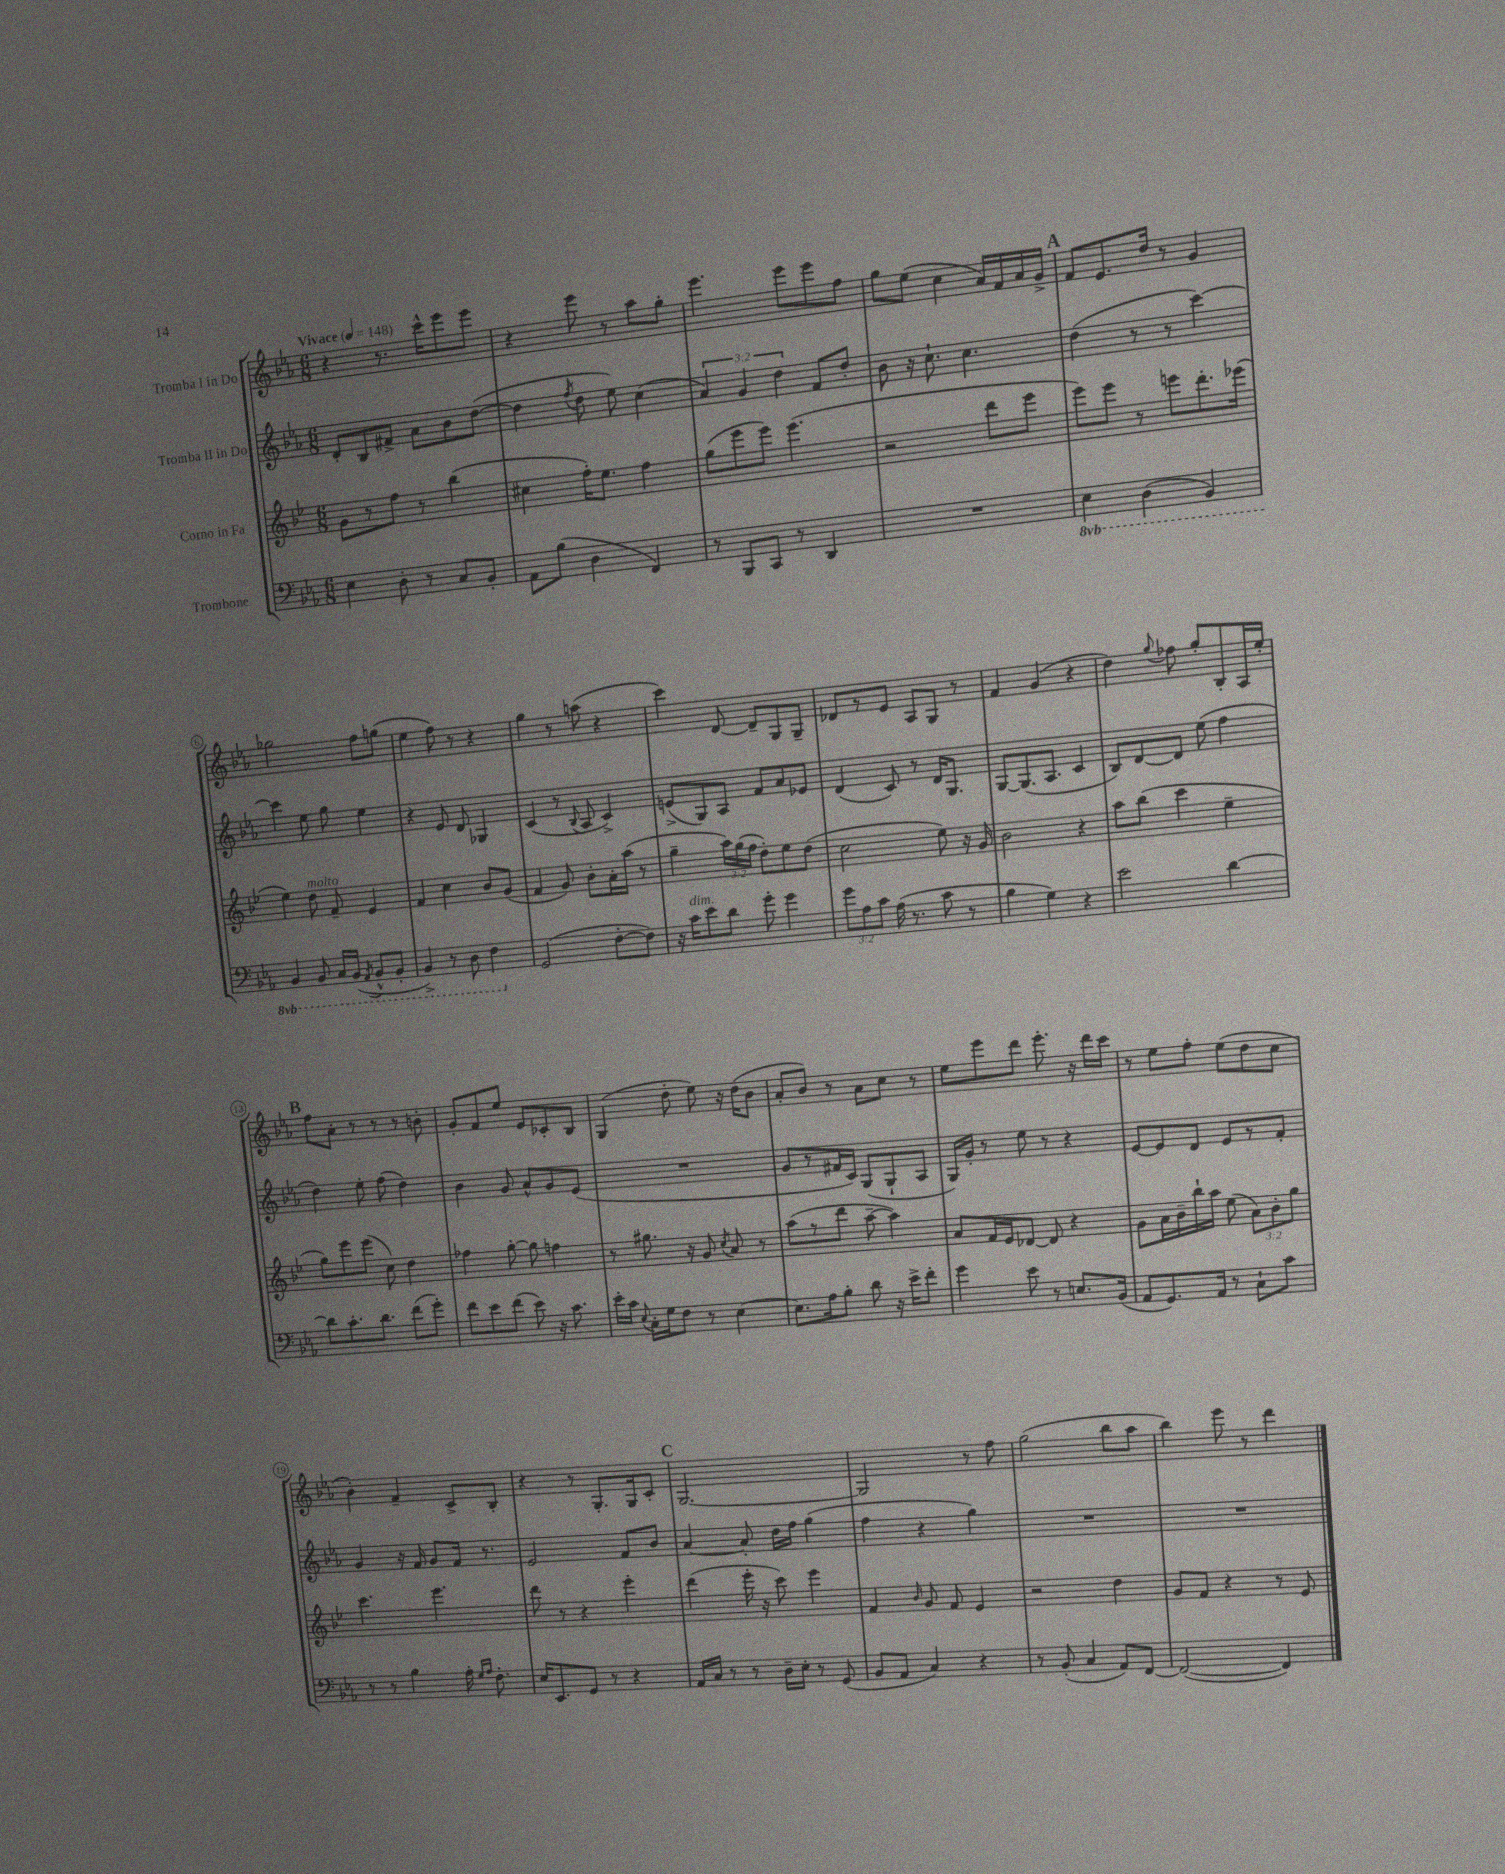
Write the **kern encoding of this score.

**kern	**kern	**kern	**kern
*part4	*part3	*part2	*part1
*staff4	*staff3	*staff2	*staff1
*I"Trombone	*I"Corno in Fa	*I"Tromba II in Do	*I"Tromba I in Do
*clefF4	*clefG2	*clefG2	*clefG2
*k[b-e-a-]	*k[b-e-]	*k[b-e-a-]	*k[b-e-a-]
*M6/8	*M6/8	*M6/8	*M6/8
*MM148	*MM148	*MM148	*MM148
=1	=1	=1	=1
!	!	!	!LO:TX:a:B:t=Vivace
4E-\	8g\L	8d'/L	4r
.	8r	8B-/	.
8D'\	8ff\J	8f#X^/J	8.r
8r	8r	8a-\L	.
.	.	.	16ccc^^\KL
8C/L	(4bb-\	8b-\	8eee-\
8BB-'/J	.	([8dd\J	8eee-\J
=2	=2	=2	=2
8AA-\L	4cc#X\	4dd\]	4r
(8B-\J	.	.	.
.	.	8qff/	.
4D\	16ff'\KL)	8dd\	8eee-\
.	8.ee-\J	.	.
.	.	8ee-\)	8r
4FF/)	4ff\	(4cc\	8aa-\L
.	.	.	8gg'\J
=3	=3	=3	=3
8r	(8gg\L	6a-/)	4.eee-\
8BBB-/L	8eee-\	.	.
.	.	6g/	.
8CC/J	8eee-\J)	.	.
.	.	6dd\	.
8r	(4.eee-\	.	8eee-\L
4DD/	.	8f/L	8eee-\
.	.	8dd'/J	8ff\J
=4	=4	=4	=4
2.r	2r	8b-\	8gg\L
.	.	16r	(8ee-\J
.	.	8.cc`\	.
.	.	.	4cc\
.	.	4.cc\	.
.	8ddd\L	.	16a-/LL)
.	.	.	16f/
.	8eee-\J	.	16a-/
.	.	.	16g^/JJ
!!LO:REH:place=s1:t=A
=5	=5	=5	=5
*8ba	*	*	*
4EE-\	8eee-\L)	(4dd\	8f/L
.	8eee-\J	.	8.e-/
(4DD\	8r	8r	.
.	.	.	16dd/Jk
.	8eeen\L	8r	8r
4BBB-/)	8.ddd'\	[4ccc\)	4g/
.	(16eee-X\Jk	.	.
!!LO:LB:g=z
=6	=6	=6	=6
4BBB-/	4ee-\)	4ccc\]	2gg-X\
!	!LO:TX:a:i:t=molto	!	!
8BBB-/	8dd\	8ee-\	.
16CC/LL	8f~/	8gg\	.
(16BBB-/JJ	.	.	.
8qAAA-/	.	.	.
8BBB-^^/L	4e-/	4ee-\	8ff\L
8BBB-'/J	.	.	(8ggn\J
=7	=7	=7	=7
4BBB-^/)	4f/	4r	4ee-\
8r	4cc\	8e-/	8ff\)
8DD\	.	8d/	8r
4FF\	8b-/L	4G-X/	4r
.	(8g/J	.	.
=8	=8	=8	=8
*X8ba	*	*	*
(2GG/	4f/	(4c/	4gg\
.	8g/)	8r	8r
.	.	8qqB-/	.
.	8b-'\L	8A-/	(8aan\
[8F'\L	16a'\L	4c^/)	4r
.	(16aa\JJ	.	.
8F\J])	8r	.	.
=9	=9	=9	=9
16r	4gg~\	(8en^/L	4ccc\)
!LO:TX:a:i:t=dim.	!	!	!
16c\KL	.	.	.
8e-\	.	8G/)	.
8d\J	24aa\LL)	8A-/J	[8d/
.	(24gg\	.	.
.	24ff\JJ	.	.
8g'\	8dd'\L)	8f/L	8d~/L]
4g\	8ee-\	8a-/	8G/
.	(8dd\J	8e-X/J	8G~/J
=10	=10	=10	=10
12g\L	2cc\	(4d/	8d-X/L
12A-\	.	.	.
.	.	.	8r
12c\J	.	.	.
(16A-\	.	8c/)	8e-/J
8.r	.	.	.
.	.	8r	8A-/L
8c\	8ee-\)	16d/KL	8G/J
.	.	8.G/J	.
8r	16r	.	8r
.	16g/	.	.
=11	=11	=11	=11
4B-\	2b-\	[8G/L	4f/
.	.	(8.G/]	.
4G\)	.	.	(4g/
.	.	8.A-/J	.
4r	4r	4c/	4r
=12	=12	=12	=12
2e-\	8aa\L	8B-/L)	4dd\)
.	(8bb-\J	[8d/	.
.	.	.	8qqgg/
.	4ccc\	8d/J]	8ff-X\
.	.	(8ee-\	8gg'/L
[4d\	4ee-~\	4ff\	8B-'/
.	.	.	16A-/L
.	.	.	16ee-'/JJ
!!LO:LB:g=z
!!LO:REH:place=s1:t=B
=13	=13	=13	=13
8d\L]	8gg\L)	4dd\)	8ff\L
8.c'\	8eee-\	.	8a-'\J
.	(8eee-\J	8ee-'\	8r
8.d\J	.	.	.
.	8cc\)	(8ff\	8r
(8f\L	4dd\	4dd\)	8r
8g'\J)	.	.	8bn'\
=14	=14	=14	=14
8f\L	4ff-X\	4b-\	8g'/L
8e-\	.	.	8f/
(8f\J	[8gg'\	8g/	8ee-/J
8e-\)	8gg\]	8a-^^/L	8e-/L
16r	4ffn\	8g/	8c-X'/
8.c\	.	.	.
.	.	(8e-/J	8B-/J
=15	=15	=15	=15
16e-'\LL	8r	2.r	(4G/
16c\JJ	.	.	.
8qqE-/	.	.	.
16C'\LL	8.gg#X\	.	.
16G\J	.	.	.
8F\J	.	.	8dd'\
.	16r	.	.
8r	8g/	.	8ee-\)
.	8qcc/	.	.
[4E-\	8a/	.	16r
.	.	.	(16dd\KL
.	8r	.	8b-\J
=16	=16	=16	=16
8.E-\L]	(8aa\L	8g/L	8a-'/L
.	8r	8r	8b-/J)
16A-\k	.	.	.
8B-'\J	8ddd\J	16f#X/L	8r
.	.	16c/JJ)	.
8d\	[8aa~\	(8G/L	8a-\L
16r	4aa\])	8G`/	8cc\J
16e-^\KL	.	.	.
8f'\J	.	8A-/J	8r
=17	=17	=17	=17
4g\	8a/L	16G/LL)	8ee-\L
.	.	16g'/JJ	.
.	16f/L	8r	8eee-\
.	16e-/J	.	.
8e-\	[8d-X/J	8ee-\	8ddd\J
8r	8d-/]	8r	8.eee-'\
8.En/L	4r	4r	.
.	.	.	16r
.	.	.	16ddd\LL
(16BB-/Jk	.	.	16ccc\JJ
=18	=18	=18	=18
8AA-/L	8g\L	[8e-/L	8r
8.GG/)	16a\L	8e-/]	8ee-\L
.	16b-~\	.	.
.	16bb-`\	8d/J	8ff'\J
16AA-/Jk	16aa\JJ	.	.
8r	(8ee-\	8e-/L	(8ee-\L
8C`\L	12a\L)	8r	8dd\
.	12b-'\	.	.
8c\J	.	8f'/J	8cc\J
.	12gg\J	.	.
!!LO:LB:g=z
=19	=19	=19	=19
8r	4.ccc\	4g/	4b-'\)
8r	.	.	.
4B-\	.	16r	4f~/
.	.	16f/	.
.	4.eee-\	8g/L	.
16A-'\	.	16f/Jk	8c^/L
16qqG/LL	.	.	.
16qqA-/JJ	.	.	.
8.F'\	.	8.r	.
.	.	.	8B-'/J
=20	=20	=20	=20
16E-/KL	8ddd\	2e-/	4r
8.EE-/	.	.	.
.	8r	.	.
8GG/J	4r	.	8r
8r	.	.	8.G'/L
4r	4eee-'\	8f/L	.
.	.	.	16G/k
.	.	8b-/J	8c'/J
!!LO:REH:place=s1:t=C
=21	=21	=21	=21
16AA-/LL	(4ddd\	[4a-/	[2.G/
16C/JJ	.	.	.
8r	.	.	.
8r	16eee-'\	8a-'/]	.
.	16r	.	.
16D~\LL	8ccc\)	16dd\LL	.
16E-'\JJ	.	16ff\JJ	.
8r	4eee-\	(4gg\	.
(8GG/	.	.	.
=22	=22	=22	=22
8BB-/L	4f/	4ff\	2G/]
8AA-/J	.	.	.
.	16qqb-/	.	.
4C/)	8g/	4r	.
.	8f/	.	.
4r	4e-/	4gg\)	8r
.	.	.	8ff\
=23	=23	=23	=23
8r	2r	2.r	(2gg\
(8BB-'/	.	.	.
4C/	.	.	.
8AA-/L)	4dd\	.	8bb-\L
[8FF/J	.	.	8aa-\J
=24	=24	=24	=24
(2FF/_	8g/L	2.r	4bb-\)
.	8f/J	.	.
.	4r	.	8eee-\
.	.	.	8r
4FF/])	8r	.	4ddd\
.	8e-/	.	.
==	==	==	==
*-	*-	*-	*-
